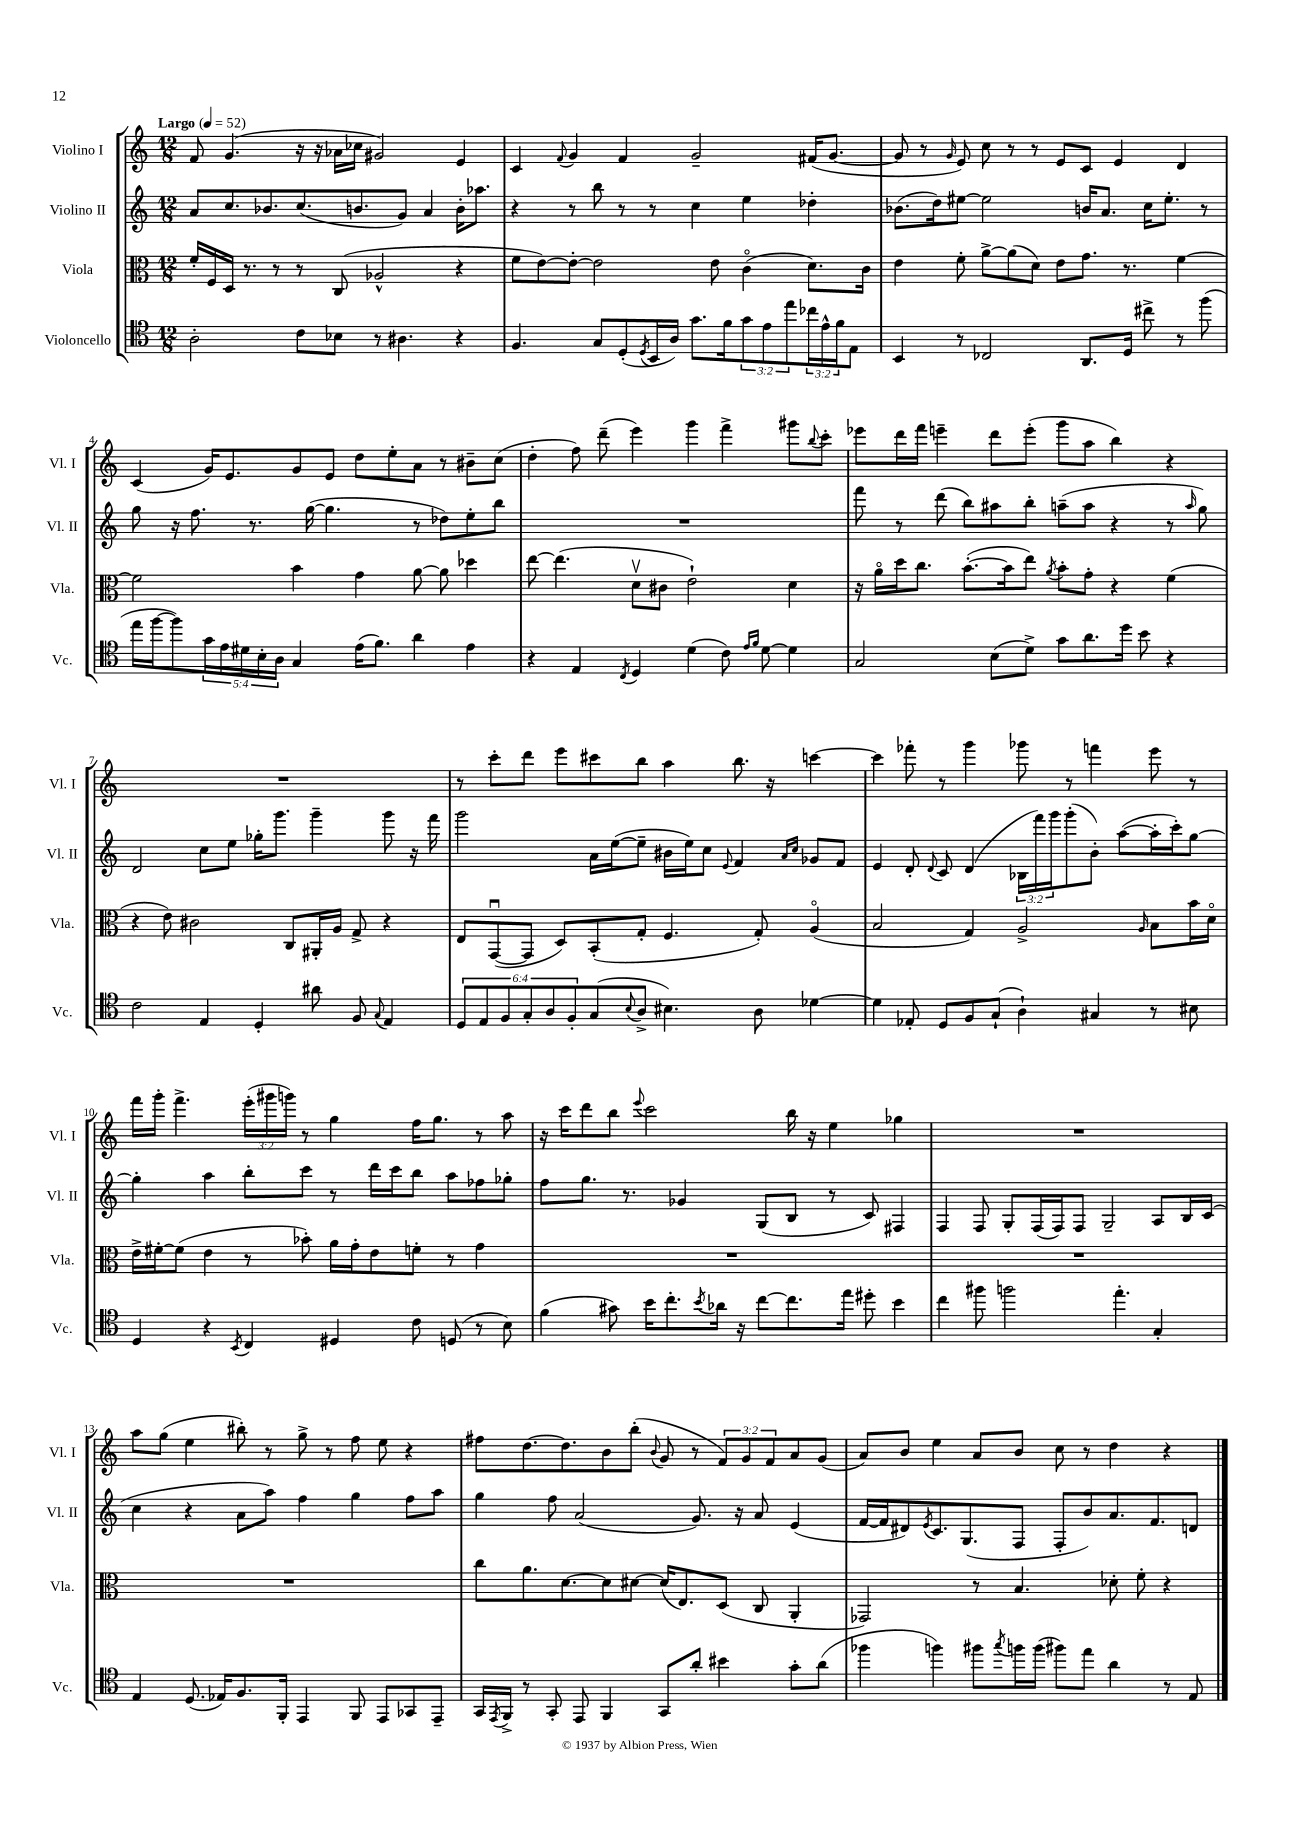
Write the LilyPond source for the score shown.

<<
\new StaffGroup <<
\new Staff = "s0" \with { instrumentName = "Violino I" shortInstrumentName = "Vl. I" } {
    \clef treble \key c \major \numericTimeSignature \time 12/8 \override Staff.TupletNumber.text = #tuplet-number::calc-fraction-text \tempo "Largo" 4 = 52
    f'8 g'4.( r16 r16 aes'16 ces''16 gis'2) e'4 |
    c'4 \appoggiatura { f'8 } g'4 f'4 g'2-- fis'16( g'8.~ |
    g'8 r8 \grace { g'16 } e'8) c''8 r8 r8 e'8 c'8 e'4 d'4 |
    c'4( g'16) e'8. g'8 e'8 d''8 e''8-. a'8 r8 bis'8-- c''8( |
    d''4-. f''8) d'''8--( e'''4) g'''4 f'''4-> gis'''8 \appoggiatura { b''8 } c'''8-. |
    ees'''8 d'''16 f'''16 e'''4-- d'''8 e'''8-.( g'''8 a''8 b''4) r4 |
    R1. |
    r8 c'''8-. d'''8 e'''8 cis'''8 b''8 a''4 b''8. r16 c'''4~ |
    c'''4 fes'''8-. r8 g'''4 ges'''8 r8 f'''4 e'''8 r8 |
    f'''16 g'''16-. f'''4.-> \tuplet 3/2 { e'''16-.( gis'''16 g'''16) } r8 g''4 f''16 g''8. r8 a''8 |
    r16 c'''16 d'''8 b''8 \appoggiatura { e'''8 } c'''2 b''16 r16 e''4 ges''4 |
    R1. |
    a''8 g''8( e''4 bis''8-.) r8 g''8-> r8 f''8 e''8 r4 |
    fis''8 d''8.~ d''8. b'8 b''8-.( \appoggiatura { b'8 } g'8 r8 \tuplet 3/2 { f'8) g'8 f'8 } a'8 g'8( |
    a'8) b'8 e''4 a'8 b'8 c''8 r8 d''4 r4 \bar "|." |
}
\new Staff = "s1" \with { instrumentName = "Violino II" shortInstrumentName = "Vl. II" } {
    \clef treble \key c \major \numericTimeSignature \time 12/8 \override Staff.TupletNumber.text = #tuplet-number::calc-fraction-text
    a'8 c''8. bes'8. c''8.( b'8. g'8) a'4 b'16-. aes''8. |
    r4 r8 b''8 r8 r8 c''4 e''4 des''4-. |
    bes'8.( d''16) eis''8~ eis''2 b'16 a'8. c''16 eis''8.-. r8 |
    g''8 r16 f''8. r8. g''16~( g''4. r8 des''8) e''8-. b''8 |
    R1. |
    f'''8 r8 d'''8( b''8) ais''8 b''8-. a''8--( a''8 r4 r8 \grace { a''16 } g''8) |
    d'2 c''8 e''8 ges''16-. g'''8. g'''4-- g'''8 r16 f'''16 |
    g'''2 a'16 e''16~( e''8-- bis'16 e''16) c''8 \appoggiatura { e'8 } f'4 \grace { a'16 c''16 } ges'8 f'8 |
    e'4 d'8-. \appoggiatura { d'8 } c'8 d'4( \tuplet 3/2 { bes16 f'''16) g'''16 } g'''8-.( b'8-.) a''8~( a''16-. c'''16-.) g''8~ |
    g''4-. a''4 b''8-. c'''8 r8 d'''16 c'''16 b''8 a''8 fes''8 ges''8-. |
    f''8 g''8. r8. ges'4 g8( b8 r8 c'8) fis4 |
    f4 f8 g8-. f16( f16) f8 g2-- a8 b16 c'16( |
    c''4 r4 a'8 a''8) f''4 g''4 f''8 a''8 |
    g''4 f''8 a'2( g'8.) r16 a'8 e'4( |
    f'16~ f'16 dis'8) \acciaccatura { e'8 } c'8. g8.( f8 f8-. b'8) a'8. f'8. d'8 \bar "|." |
}
\new Staff = "s2" \with { instrumentName = "Viola" shortInstrumentName = "Vla." } {
    \clef alto \key c \major \numericTimeSignature \time 12/8
    f'16-. f16 d16 r8. r8 r8 c8( aes2-^ r4 |
    f'8 e'8~) e'8~-. e'2 e'8 c'4\flageolet( d'8.) c'16 |
    e'4 f'8-. a'8~-> a'8( d'8) e'8 g'8. r8. f'4~ |
    f'2 b'4 g'4 a'8~ a'8 des''4 |
    e''8~ e''4.( d'8\upbow cis'8 e'2-!) d'4 |
    r16 a'16\flageolet d''16 c''8. b'8.~-.( b'16 e''8) \acciaccatura { a'8 } b'8-. g'8-. r4 f'4( |
    r4 e'8) cis'2 c8 ais,16-. a16 g8-> r4 |
    e8 g,8~\downbow( g,8 d8) b,8-.( g8-. f4. g8-.) a4\flageolet( |
    b2 g4) a2-> \grace { a16 } b8 b'16 d'16\flageolet |
    e'16-> fis'16~-. fis'8( e'4 r8 bes'8-.) a'16 g'16-. e'8 f'8-. r8 g'4 |
    R1. |
    R1. |
    R1. |
    c''8 a'8. d'8.~ d'8 dis'8~ dis'16( e8.) d8( c8 a,4-. |
    ges,2) r8 b4. des'8-. f'8-. r4 \bar "|." |
}
\new Staff = "s3" \with { instrumentName = "Violoncello" shortInstrumentName = "Vc." } {
    \clef tenor \key c \major \numericTimeSignature \time 12/8 \override Staff.TupletNumber.text = #tuplet-number::calc-fraction-text
    a2-. c'8 bes8 r8 ais4. r4 |
    f4. g8 d8-.( \acciaccatura { d8 } b,16 a16) g'8. f'16 \tuplet 3/2 { g'8 e'8 e''8 } \tuplet 3/2 { ces''16 e'16-^ f'16 } e8 |
    b,4 r8 ces2 a,8. d16 cis''8-> r8 f''8( |
    e''16 f''16~ f''8) \tuplet 5/4 { g'16 e'16 dis'16 b16-. a16 } g4 e'16( f'8.) a'4 e'4 |
    r4 e4 \acciaccatura { c8 } d4 d'4( c'8) \grace { e'16 f'16 } d'8~ d'4 |
    g2 b8( d'8->) g'8 a'8. d''16 b'8 r4 |
    c'2 e4 d4-. ais'8 f8 \appoggiatura { g8 } e4 |
    \tuplet 6/4 { d8 e8 f8 g8-. a8 f8-. } g8( \appoggiatura { b8 } a8-> bis4.) a8 des'4~ |
    des'4 ees8-. d8 f8 g8-!( a4-!) gis4 r8 bis8 |
    d4 r4 \acciaccatura { b,8 } c4 dis4 c'8 d8( r8 b8) |
    f'4( gis'8) b'16 c''8.-. \acciaccatura { b'8 } aes'16 r16 c''8~ c''8. e''16 dis''8-. b'4 |
    c''4 fis''8 f''2 e''4.-. g4-. |
    e4 d8.( ees16) f8. f,16-. e,4 f,8 e,8 ges,8 e,8-- |
    g,16 \acciaccatura { e,8 } f,16-> r8 g,8-. e,8 f,4 g,8 a'8-. bis'4 g'8-. a'8( |
    fes''4 f''4) fis''8 \acciaccatura { g''8 } f''16 f''16( fis''8) e''8 a'4 r8 e8 \bar "|." |
}
>>
>>
